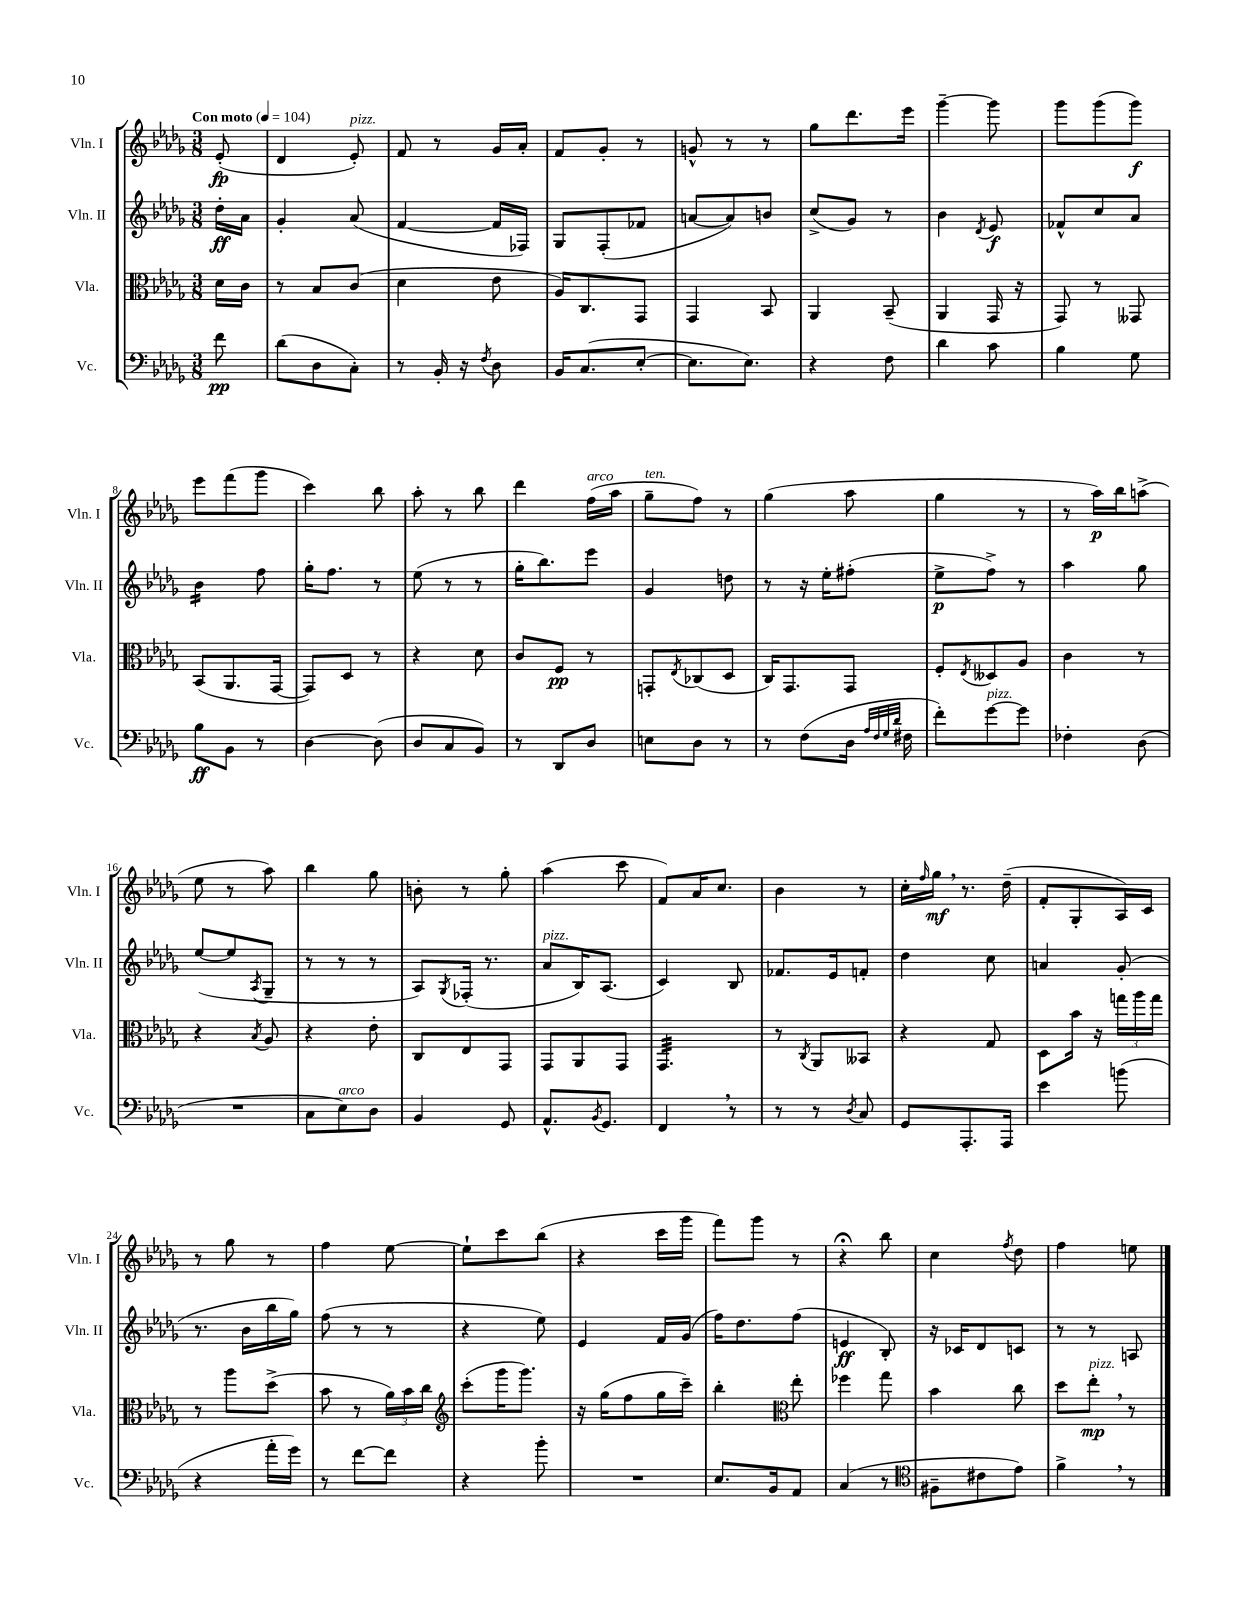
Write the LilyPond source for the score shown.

<<
\new StaffGroup <<
\new Staff = "s0" \with { instrumentName = "Vln. I" shortInstrumentName = "Vln. I" } {
    \clef treble \key des \major \numericTimeSignature \time 3/8 \partial 8 \tempo "Con moto" 4 = 104
    ees'8-.\fp( |
    des'4 ees'8-.^\markup { \italic "pizz." }) |
    f'8 r8 ges'16 aes'16-. |
    f'8 ges'8-. r8 |
    g'8-^ r8 r8 |
    ges''8 des'''8. ees'''16 |
    ges'''4~-- ges'''8 |
    ges'''8 ges'''8( ges'''8\f) |
    ees'''8 f'''8( ges'''8 |
    c'''4) bes''8 |
    aes''8-. r8 bes''8 |
    des'''4 f''16^\markup { \italic "arco" }( aes''16 |
    ges''8--^\markup { \italic "ten." } f''8) r8 |
    ges''4( aes''8 |
    ges''4 r8 |
    r8 aes''16\p) bes''16 a''8->( |
    ees''8 r8 aes''8) |
    bes''4 ges''8 |
    b'8-. r8 ges''8-. |
    aes''4( c'''8 |
    f'8) aes'16 c''8. |
    bes'4 r8 |
    c''16-. \grace { f''16 } ges''16\mf \breathe r8. des''16--( |
    f'8-. ges8-. aes16) c'16 |
    r8 ges''8 r8 |
    f''4 ees''8~ |
    ees''8-! c'''8 bes''8( |
    r4 c'''16 ges'''16 |
    f'''8) ges'''8 r8 |
    r4\fermata bes''8 |
    c''4 \acciaccatura { f''8 } des''8 |
    f''4 e''8 \bar "|." |
}
\new Staff = "s1" \with { instrumentName = "Vln. II" shortInstrumentName = "Vln. II" } {
    \clef treble \key des \major \numericTimeSignature \time 3/8 \partial 8
    des''16-.\ff aes'16 |
    ges'4-. aes'8( |
    f'4~ f'16 fes16) |
    ges8 f8-.( fes'8 |
    a'8~ a'8) b'8 |
    c''8->( ges'8) r8 |
    bes'4 \acciaccatura { des'8 } ees'8\f |
    fes'8-^ c''8 aes'8 |
    bes'4:16 f''8 |
    ges''16-. f''8. r8 |
    ees''8( r8 r8 |
    ges''16-. bes''8.) ees'''8 |
    ges'4 d''8 |
    r8 r16 ees''16-. fis''8-.( |
    ees''8->\p f''8->) r8 |
    aes''4 ges''8 |
    ees''8~( ees''8 \acciaccatura { aes8 } ges8-- |
    r8 r8 r8 |
    aes8) \acciaccatura { ges8 } fes16-.( r8. |
    aes'8^\markup { \italic "pizz." } bes16) aes8.( |
    c'4) bes8 |
    fes'8. ees'16 f'8-. |
    des''4 c''8 |
    a'4 ges'8-.( |
    r8. bes'16 bes''16 ges''16) |
    f''8( r8 r8 |
    r4 ees''8) |
    ees'4 f'16 ges'16( |
    f''16) des''8. f''8( |
    e'4\ff bes8-.) |
    r16 ces'16 des'8 c'8 |
    r8 r8 a8 \bar "|." |
}
\new Staff = "s2" \with { instrumentName = "Vla." shortInstrumentName = "Vla." } {
    \clef alto \key des \major \numericTimeSignature \time 3/8 \partial 8
    des'16 c'16 |
    r8 bes8 c'8( |
    des'4 ees'8 |
    aes16) c8. ges,8 |
    ges,4 bes,8 |
    aes,4 bes,8--( |
    aes,4 ges,16 r16 |
    ges,8) r8 geses,8 |
    bes,8( aes,8. ges,16~ |
    ges,8) des8 r8 |
    r4 des'8 |
    c'8 f8\pp r8 |
    g,8-. \acciaccatura { ees8 } ces8( des8 |
    c16) ges,8. ges,8 |
    f8-. \acciaccatura { ees8 } deses8 aes8 |
    c'4 r8 |
    r4 \acciaccatura { bes8 } aes8 |
    r4 ees'8-. |
    c8 ees8 ges,8 |
    ges,8 aes,8 ges,8 |
    ges,4.:32 |
    r8 \acciaccatura { c8 } aes,8 beses,8 |
    r4 ges8 |
    des8 bes'16 r16 \tuplet 3/2 { g''16 aes''16 g''16 } |
    r8 aes''8 des''8->( |
    bes'8 r8 \tuplet 3/2 { aes'16) bes'16 c''16 } |
    \clef treble c'''8-.( ges'''16 ges'''8.) |
    r16 ges''16( f''8 ges''16 c'''16--) |
    bes''4-. \clef alto ees''8-. |
    fes''4 ges''8 |
    bes'4 c''8 |
    des''8 ees''8-.\mp^\markup { \italic "pizz." } \breathe r8 \bar "|." |
}
\new Staff = "s3" \with { instrumentName = "Vc." shortInstrumentName = "Vc." } {
    \clef bass \key des \major \numericTimeSignature \time 3/8 \partial 8
    f'8\pp |
    des'8( des8 c8-.) |
    r8 bes,16-. r16 \acciaccatura { f8 } des8 |
    bes,16 c8.( ees8~-. |
    ees8. ees8.) |
    r4 f8 |
    des'4 c'8 |
    bes4 ges8 |
    bes8\ff bes,8 r8 |
    des4~ des8( |
    des8 c8 bes,8) |
    r8 des,8 des8 |
    e8 des8 r8 |
    r8 f8( des16 \grace { aes32 f32 ges32 des'32 } fis16 |
    f'8-.) ges'8~^\markup { \italic "pizz." } ges'8 |
    fes4-. des8( |
    R4. |
    c8 ees8^\markup { \italic "arco" }) des8 |
    bes,4 ges,8 |
    aes,8.-^ \acciaccatura { bes,8 } ges,8. |
    f,4 \breathe r8 |
    r8 r8 \acciaccatura { des8 } c8 |
    ges,8 aes,,8.-. aes,,16 |
    ees'4 b'8( |
    r4 aes'16-. ges'16) |
    r8 f'8~ f'8 |
    r4 bes'8-. |
    R4. |
    ees8. bes,16 aes,8 |
    c4( r8 |
    \clef tenor fis8-- cis'8 ees'8) |
    f'4-> \breathe r8 \bar "|." |
}
>>
>>
